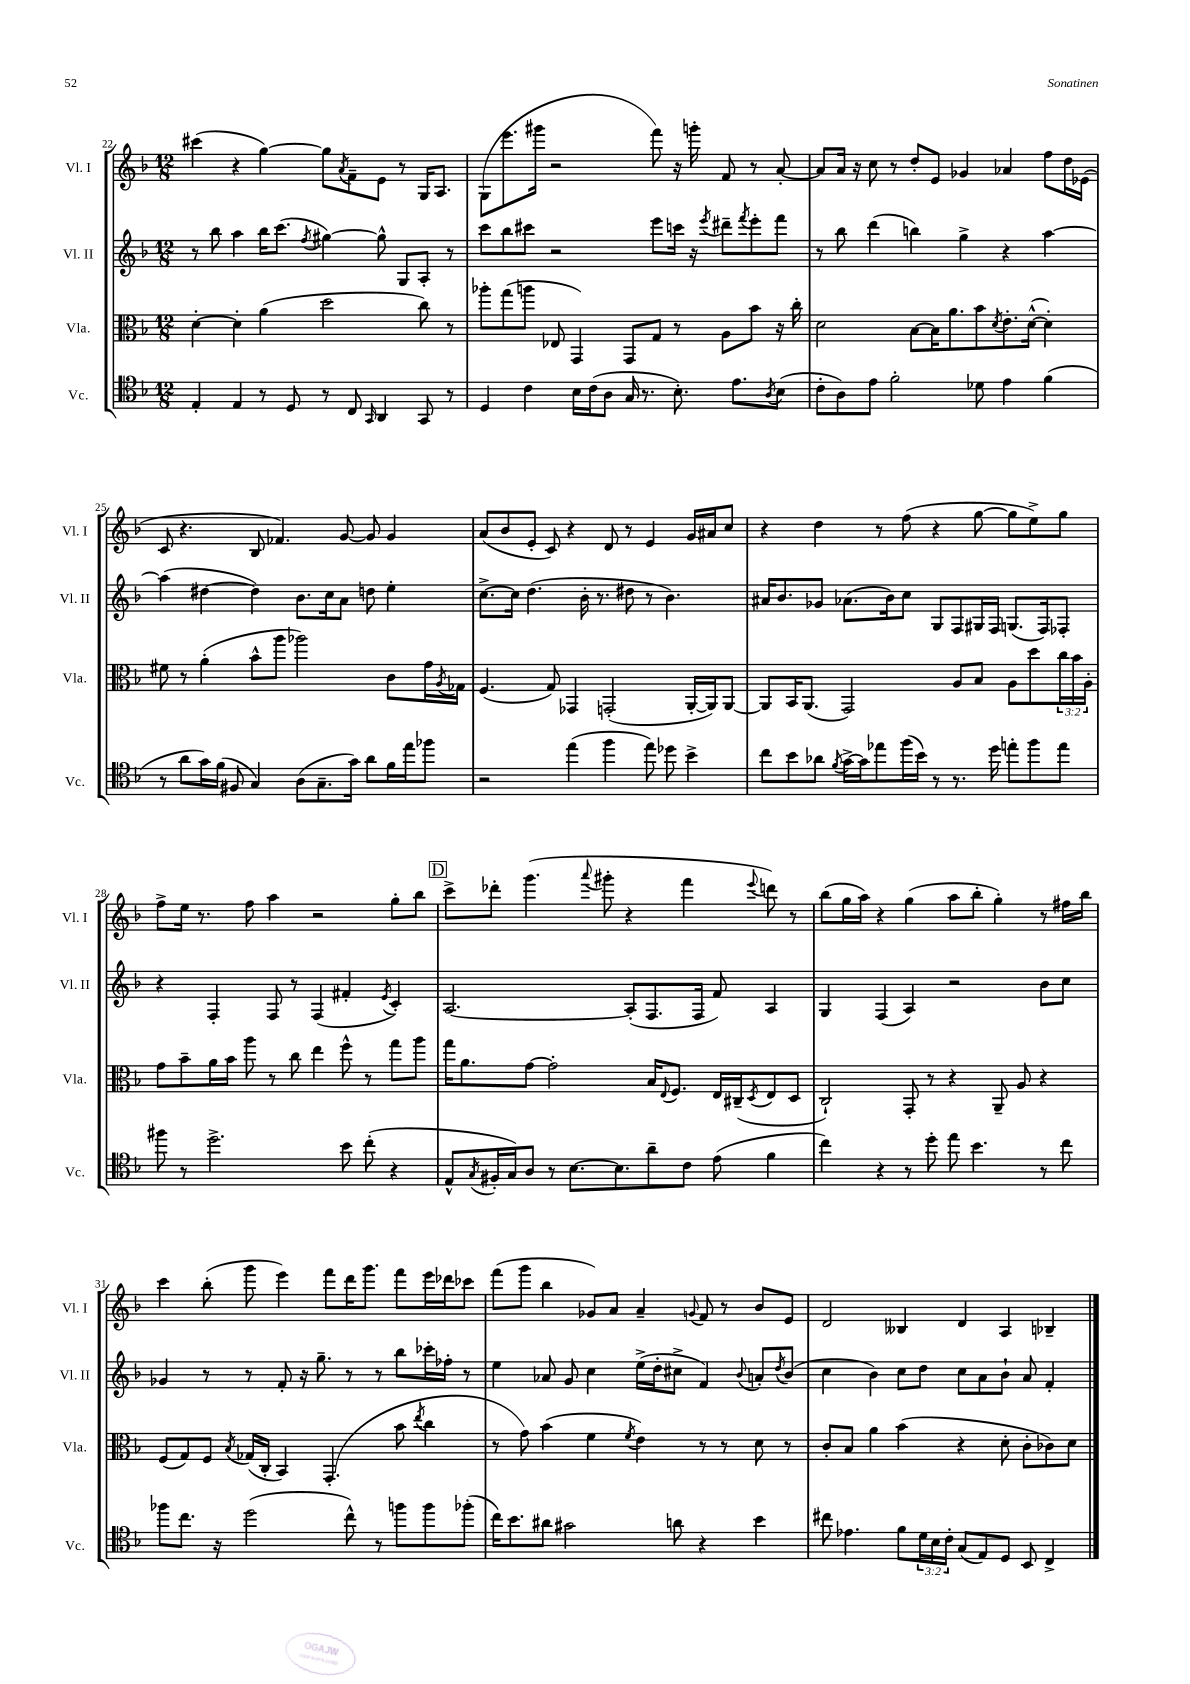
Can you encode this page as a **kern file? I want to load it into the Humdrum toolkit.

**kern	**kern	**kern	**kern
*part4	*part3	*part2	*part1
*staff4	*staff3	*staff2	*staff1
*I"Vc.	*I"Vla.	*I"Vl. II	*I"Vl. I
*I'Vc.	*I'Vla.	*I'Vl. II	*I'Vl. I
*clefC4	*clefC3	*clefG2	*clefG2
*k[b-]	*k[b-]	*k[b-]	*k[b-]
*M12/8	*M12/8	*M12/8	*M12/8
=22	=22	=22	=22
4E'/	[4d'\	8r	(4ccc#X\
.	.	8bb-\	.
4E/	4d'\]	4aa\	4r
8r	(4a\	16bb-\KL	[4gg\)
.	.	(8.ccc\J	.
8D/	.	.	.
.	.	8qff/	.
8r	2dd\	[4gg#X\)	8gg\L]
.	.	.	8qa/
8C/	.	.	8f~\
16qqGG/	.	.	.
4AA/	.	8gg#^^\]	8e\J
.	.	8G/L	8r
8GG/	8cc\)	8A'/J	16G/KL
.	.	.	8.A/J
8r	8r	8r	.
=23	=23	=23	=23
4D/	8aa-X'\L	8ccc\L	(8G\L
.	(8gg\	8bb-\	8.eee\
4c\	8aan\J	8ccc#X\J	.
.	.	.	16ggg#X\Jk
.	8E-X/	2r	2r
16B-\LL	4GG/)	.	.
(16c\J	.	.	.
8A\J	.	.	.
16G/	8GG/L	.	.
8.r	.	.	.
.	8G/J	8eee\L	8fff\)
8.B-'\)	8r	16cccn\Jk	16r
.	.	16r	16gggn'\
.	.	8qeee/	.
.	8A\L	8ddd#X~\L	8f/
8.e\L	.	.	.
.	.	8qfff/	.
.	8b-\J	8eee'\	8r
8qA/	.	.	.
(8B-\J	16r	8fff\J	[8a'/
.	16cc'\	.	.
=24	=24	=24	=24
8c'\L	2d\	8r	8a/L]
8A\)	.	8bb-\	16a/Jk
.	.	.	16r
8e\J	.	(4ddd\	8cc\
2f'\	.	.	8r
.	[8B-\L	4bbn\)	8dd'/L
.	16B-\K]	.	8e/J
.	8.a\	.	.
.	.	4gg^\	4g-X/
8d-X\	8b-\	.	.
.	8qd/	.	.
4e\	8.e'\	4r	4a-X/
.	([16d^^\Jk	.	.
(4f\	4d'\])	[4aa\	8ff\L
.	.	.	16dd\L
.	.	.	(16e-X\JJ
!!LO:LB:g=z
=25	=25	=25	=25
8r	8f#X\	(4aa\]	8c/
8a\L	8r	.	4.r
16g\L)	(4a'\	[4dd#X\	.
(16f\JJ	.	.	.
8F#X/	.	.	.
4G/)	8b-^^\L	4dd#\])	8B-/
.	8aa\J	.	4.f-X/)
(8A\L	2aa-X\)	8.b-\L	.
8.G~\	.	.	.
.	.	16cc\k	.
.	.	8a\J	[8g/
16g\Jk)	.	.	.
8a\L	.	8ddn\	8g/]
16f\L	8c\L	4ee'\	4g/
16ee\J	.	.	.
8ff-X\J	16g\L	.	.
.	8qA/	.	.
.	16G-X\JJ	.	.
=26	=26	=26	=26
2r	(4.F/	[8.cc^\L	(8a/L
.	.	.	8b-/
.	.	16cc\Jk]	.
.	.	(4.dd\	8e'/J
.	8G/)	.	8c/)
(4ee\	4GG-X/	.	4r
.	.	16b-'\	.
.	.	8.r	.
4ff\	(2GGn'/	.	8d/
.	.	8dd#X\	8r
8ee\)	.	8r	4e/
8dd-X\	.	4.b-\)	.
4b-^\	[16AA'/LL	.	16g/LL
.	16AA/J])	.	16a#X/J
.	[8AA/J	.	8cc/J
=27	=27	=27	=27
8cc\L	8AA/L]	16a#X/KL	4r
.	.	8.b-/	.
8b-\	16BB-/K	.	.
.	(8.AA/J	.	.
8a-X\J	.	8g-X/J	4dd\
8qf/	.	.	.
[16g^\LL	2GG/)	(8.a-X\L	.
16g\J]	.	.	.
8ee-X\	.	.	8r
.	.	16b-\k)	.
(16ff\L	.	8cc\J	(8ff\
16b-\JJ)	.	.	.
8r	.	8G/L	4r
8.r	8A/L	8F/	.
.	8B-/J	16G#X/L	[8gg\
16dd\	.	16F/JJ	.
8een'\L	8A\L	(8.Gn/L	8gg\L]
8ff\	8dd\	.	8ee^\)
.	.	16F/k)	.
8ee\J	24cc\L	8F-X'/J	8gg\J
.	24b-\	.	.
.	24A'\JJ	.	.
!!LO:LB:g=z
=28	=28	=28	=28
8ff#X\	8g\L	4r	8ff^\L
8r	8b-~\	.	16ee\Jk
.	.	.	8.r
2.dd^\	16a\L	4F'/	.
.	16b-\JJ	.	.
.	8aa\	.	8ff\
.	8r	8F/	4aa\
.	8cc\	8r	.
.	4ee\	(4F/	2r
8b-\	8ff^^\	4f#X'/	.
(8cc'\	8r	.	.
.	.	8qe/	.
4r	8gg\L	4c'/)	8gg'\L
.	8aa\J	.	8bb-\J
!!LO:REH:place=s1:t=D
=29	=29	=29	=29
8E^^/L	16gg\KL	[2.A/	8ccc^\L
.	8.a\	.	.
8qG/	.	.	.
16F#X'/L	.	.	8ddd-X'\J
16G/J)	.	.	.
8A/J	[8g\J	.	(4.ggg\
8r	2g'\]	.	.
[8.B-\L	.	.	.
.	.	.	8qqaaa/
.	.	.	8ggg#X'\
8.B-\]	.	.	.
.	.	(8A'/L]	4r
8a~\	16B-/KL	8.F/	.
.	8qqE/	.	.
.	8.F/J	.	.
8c\J	.	.	4fff\
.	.	16F/Jk	.
(8e\	16E/LL	8f/)	.
.	(16C#X~/J	.	.
.	8qD/	.	8qqeee/
4f\	8E/	4A/	8dddn\)
.	8D/J	.	8r
=30	=30	=30	=30
4cc\)	2C`/)	4G/	(8bb-\L
.	.	.	16gg\L
.	.	.	16aa\JJ)
4r	.	(4F/	4r
8r	8GG'/	4A/)	(4gg\
8dd'\	8r	.	.
8ee\	4r	2r	8aa\L
4.b-\	.	.	8bb-'\J
.	8AA~/	.	4gg'\)
.	8A/	.	.
8r	4r	8b-\L	8r
8cc\	.	8cc\J	16ff#X\LL
.	.	.	16bb-\JJ
!!LO:LB:g=z
=31	=31	=31	=31
8ff-X\L	(8F/L	4g-X/	4ccc\
8.cc\J	8G/)	.	.
.	8F/J	8r	(8bb-'\
16r	.	.	.
.	8qB-/	.	.
(2dd\	(16G-X/LL	8r	8ggg\
.	16C'/JJ	.	.
.	4BB-/)	8f'/	4eee\)
.	.	16r	.
.	.	8.gg~\	.
.	(4.GG'/	.	8fff\L
8cc^^\)	.	8r	16ddd\K
.	.	.	8.ggg\J
8r	.	8r	.
8ffn\L	8b-\	8bb-\L	8fff\L
.	8qee/	.	.
8ff\	4cc\	16ccc-X'\L	16eee\L
.	.	16ff-X'\JJ	16ddd-X\J
(8ff-X'\J	.	8r	8ccc-X\J
=32	=32	=32	=32
16cc\KL)	8r	4ee\	(8fff\L
8.b-\	.	.	.
.	8g\)	.	8ggg\J
8a#X\J	(4b-\	8a-X/	4bb-\
2g#X\	.	8g/	.
.	4f\	4cc\	8g-X/L)
.	.	.	8a/J
.	8qf/	.	.
.	4e\)	(16ee^\LL	4a~/
.	.	16dd'\J	.
8an\	.	8cc#X^\J	.
.	.	.	8qqgn/
4r	8r	4f/)	8f/
.	8r	.	8r
.	.	8qqb-/	.
4b-\	8d\	8an'/L	8b-/L
.	.	8qdd/	.
.	8r	(8b-/J	8e/J
=33	=33	=33	=33
8cc#X\	8c'/L	4cc\	2d/
4.e-X\	8B-/J	.	.
.	4a\	4b-\)	.
8f\L	(4b-\	8cc\L	4B--X/
24d\L	.	8dd\J	.
24B-\	.	.	.
24c'\JJ	.	.	.
(8G/L	4r	8cc\L	4d/
8E/)	.	8a\	.
8D/J	8d'\	8b-`\J	4A/
8BB-/	8c'\L	8a/	.
4C^/	8c-X\)	4f'/	4B-X~/
.	8d\J	.	.
==	==	==	==
*-	*-	*-	*-
